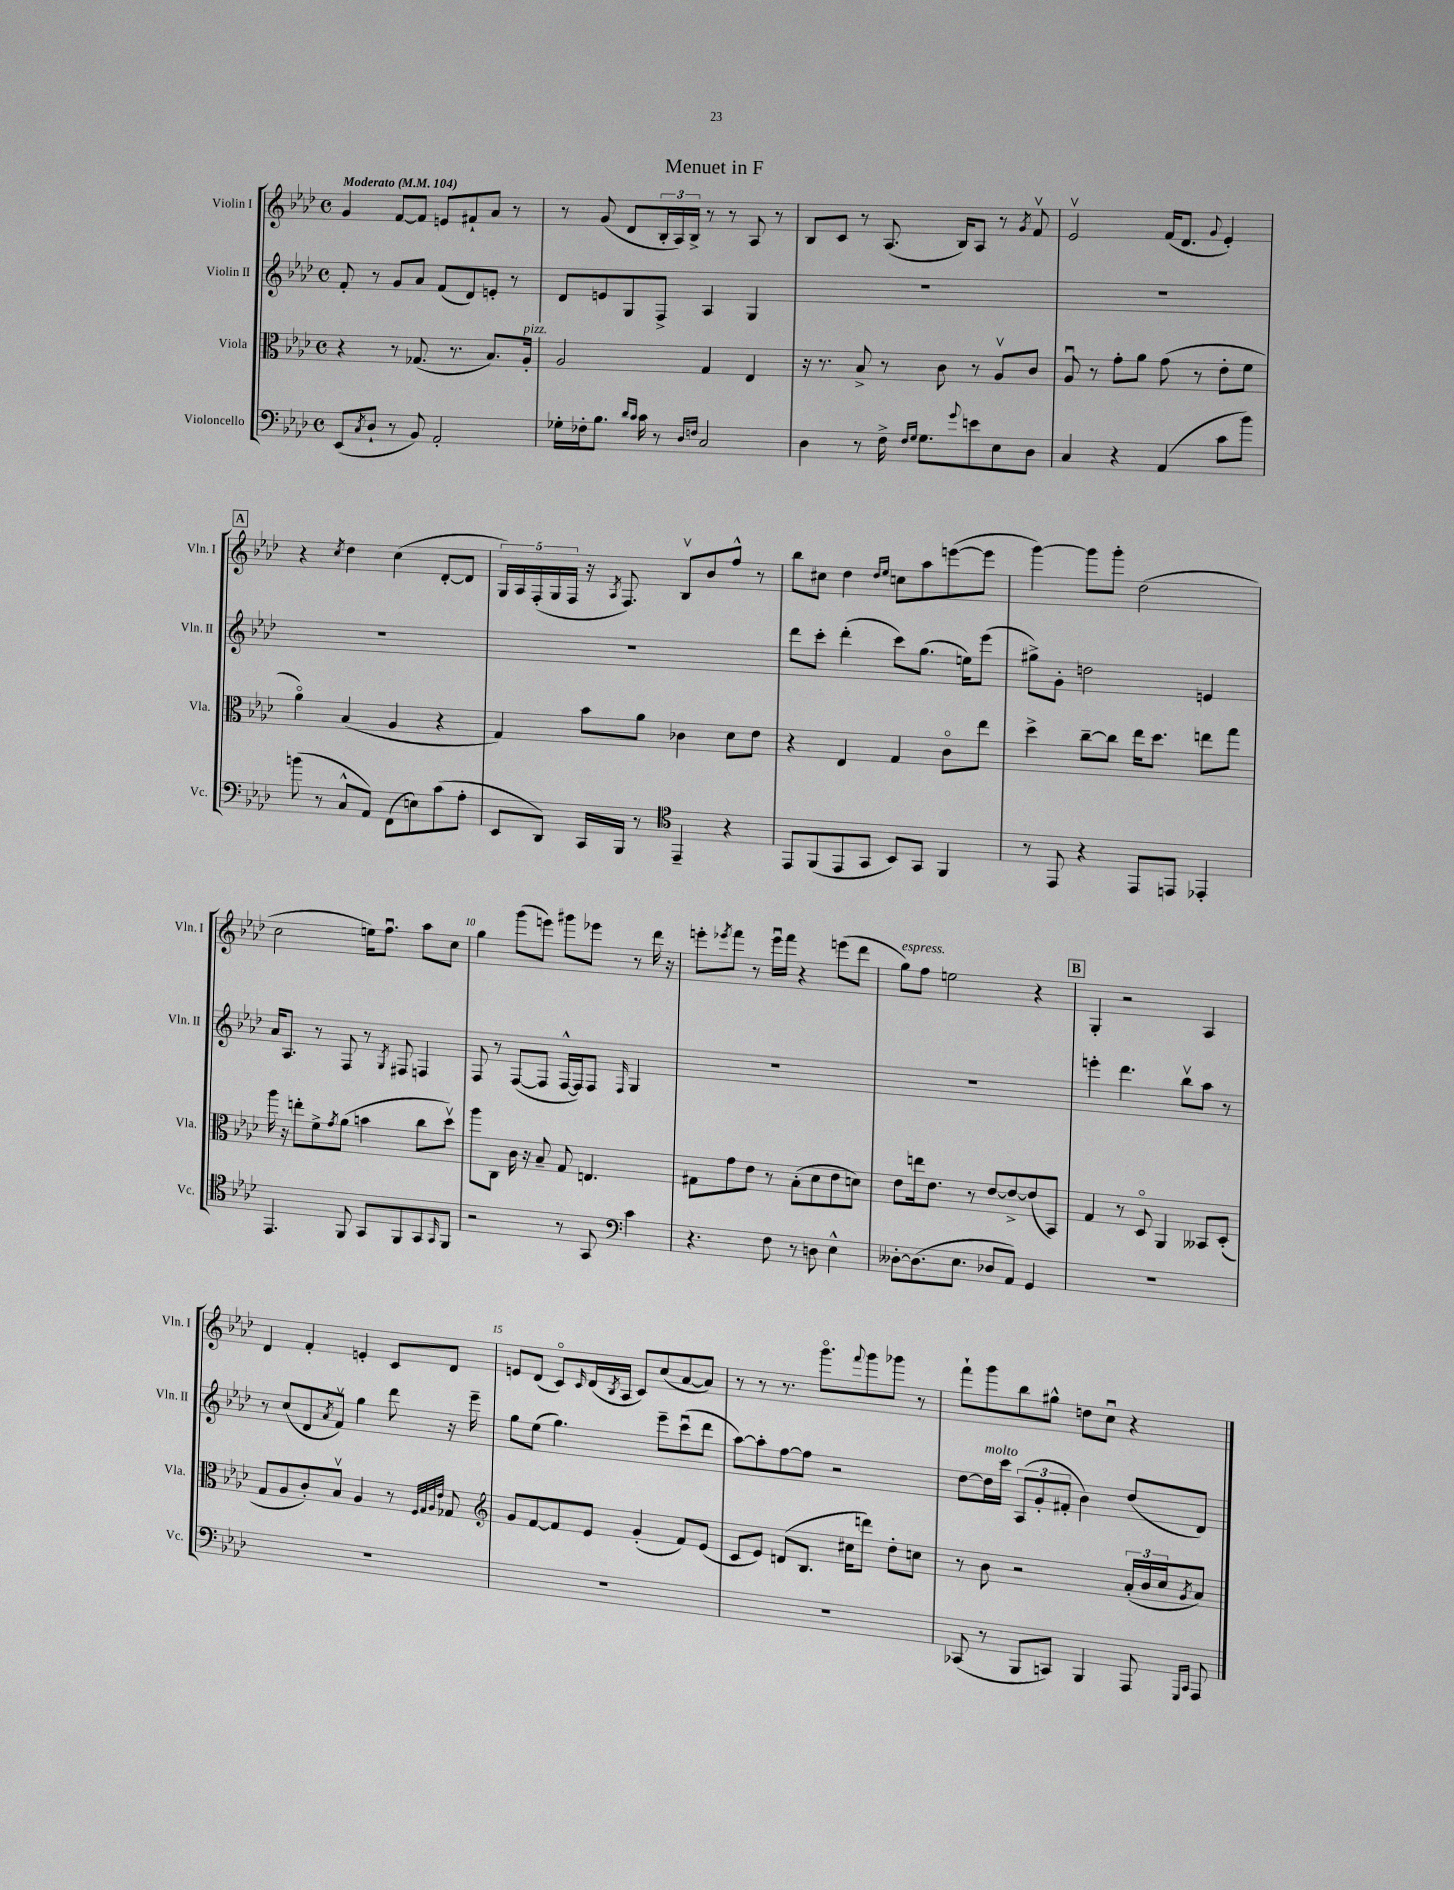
\header { title = "Menuet in F" }
<<
\new StaffGroup <<
\new Staff = "s0" \with { instrumentName = "Violin I" shortInstrumentName = "Vln. I" } {
    \clef treble \key aes \major \defaultTimeSignature \time 4/4 \tempo "Moderato" 4 = 104
    g'4 f'8~ f'8 e'8 fis'8-! aes'8 r8 |
    r8 g'8( des'8 \tuplet 3/2 { bes16-. aes16) bes16-> } r8 r8 aes8 r8 |
    bes8 c'8 r8 aes8.( bes16) aes8 r8 \acciaccatura { g'8 } f'8\upbow |
    ees'2\upbow f'16( des'8. \appoggiatura { g'8 } ees'4-.) |
    \mark \markup { \box "A" } r4 \acciaccatura { c''8 } des''4 c''4( des'8~-. des'8 |
    \tuplet 5/4 { g16) aes16 f16-.( g16 f16 } r16 \acciaccatura { aes8 } f8.) bes8\upbow bes'8 f''8-^ r8 |
    bes''8 cis''8 des''4 \grace { des''16 ees''16 } c''8 aes''8 e'''8~( e'''8 |
    g'''4~) g'''8 g'''8-. des''2( |
    c''2 e''16) f''8.\downbow aes''8 c''8 |
    g''4 g'''8( e'''8) gis'''8 ees'''8 r8 des'''16 r16 |
    e'''8-. \acciaccatura { ees'''8 } f'''8 r8 ees'''16\downbow f'''16 r4 e'''8( des'''8 |
    g''8^\markup { \italic "espress." }) f''8 e''2 r4 |
    \mark \markup { \box "B" } g4-. r2 aes4 |
    des'4 f'4-. e'4-. c'8 des'8 |
    e'8 des'8( c'8\flageolet) \grace { c'16 } des'16( \acciaccatura { bes8 } aes16 c'8) c''8( aes'8~ aes'8) |
    r8 r8 r8. g'''8.\flageolet \appoggiatura { f'''8 } g'''8 ges'''8 r8 |
    f'''8-! g'''8 bes''8 gis''8-^ d''8 c''8\downbow r4 \bar "|." |
}
\new Staff = "s1" \with { instrumentName = "Violin II" shortInstrumentName = "Vln. II" } {
    \clef treble \key aes \major \defaultTimeSignature \time 4/4
    f'8-. r8 g'8 aes'8 f'8( des'8) e'8-. r8 |
    des'8 e'8 g8 f8-> aes4 g4 |
    R1 |
    R1 |
    \mark \markup { \box "A" } R1 |
    R1 |
    des'''8 c'''8-. des'''4-.( c'''8) g''8.( e''16) ees'''8( |
    gis''8->) g'8-. d''2 e'4 |
    aes'16 aes8. r8 f8 r8 \acciaccatura { g8 } fis8 f4 |
    f8 r8 f8~( f8 f16~-^ f16) f8 \grace { f16 } g4 |
    R1 |
    R1 |
    \mark \markup { \box "B" } e'''4-. des'''4. bes''8\upbow aes''8 r8 |
    r8 c''8( des'8 \acciaccatura { aes'8 } f'8\upbow) g''4 des'''8 r16 ees'''16-- |
    g''8 ees''8( g''4.) ees'''8-- c'''8\downbow( des'''8 |
    aes''8~) aes''8-. f''8~ f''8 r2 |
    des''8~ des''16^\markup { \italic "molto" } c'''16 \tuplet 3/2 { aes8( g'8-. fis'8-. } bes'4) des''8( des'8) \bar "|." |
}
\new Staff = "s2" \with { instrumentName = "Viola" shortInstrumentName = "Vla." } {
    \clef alto \key aes \major \defaultTimeSignature \time 4/4
    r4 r8 ges8.( r8. bes8.) aes16-.^\markup { \italic "pizz." } |
    aes2 g4 ees4 |
    r16 r8. bes8-> r8 c'8 r8 aes8\upbow c'8 |
    aes8\downbow r8 g'8-. aes'8 g'8( r8 ees'8-. f'8 |
    \mark \markup { \box "A" } aes'4\flageolet) bes4( aes4 r4 |
    g4) bes'8 aes'8 ces'4 des'8 ees'8 |
    r4 ees4 g4 c'8\flageolet ees''8 |
    des''4-> c''8~-- c''8 ees''16 des''8. e''8 g''8 |
    aes''16 r16 e''8-. f'8-> \acciaccatura { g'8 } aes'8( b'4 c''8 des''8\upbow) |
    aes''8 c8 c'16 r16 bes8-- g8 e4. |
    gis8 g'8 ees'8 r8 bes8-.( des'8 ees'8 d'8) |
    ees'8 e''16 ees'8. r8 ees'8~ ees'8~-> ees'8( bes,8) |
    \mark \markup { \box "B" } g4 r8 des8\flageolet aes,4 beses,8 des8-.( |
    g8 aes8 c'8-.) bes8\upbow aes4 r8 \grace { f32 g32 aes32 ees'32 } ges8 |
    \clef treble g'8 f'8~ f'8 ees'8 g'4-.( f'8) ees'8( |
    c'8 ees'8) d'8( bes8. cis''16 d'''8) des''8-. c''8 |
    r8 bes'8 r2 \tuplet 3/2 { aes'16-.( bes'16 c''16 } \acciaccatura { g'8 } aes'8) \bar "|." |
}
\new Staff = "s3" \with { instrumentName = "Violoncello" shortInstrumentName = "Vc." } {
    \clef bass \key aes \major \defaultTimeSignature \time 4/4
    ees,8( \acciaccatura { c8 } des8-! r8 bes,8) aes,2-. |
    ges16-. fes16-. bes8. \grace { des'16 c'16 } c'16 r8 \grace { des16 f16 } c2 |
    des4 r8 f16-> \grace { f16 g16 } g8. \appoggiatura { g'8 } e'8 ees8 des8 |
    c4 r4 aes,4( c'8 bes'8) |
    \mark \markup { \box "A" } b'8( r8 c8-^ aes,8) f,8( e8) c'8( aes8-. |
    ees,8 des,8) c,16 bes,,16 r8 \clef tenor ees,4-- r4 |
    ees,8 f,8( ees,8 g,8 bes,8) g,8 f,4 |
    r8 ees,8 r4 ees,8 e,8 ees,4-. |
    ees,4. f,8 g,8 f,8 g,8 \grace { g,16 } f,8 |
    r2 r8 g,8 \clef bass c'4 |
    r4. f8 r8 d8 ees4-^ |
    deses8~-. deses8.( ees8. des8 aes,8) g,4 |
    \mark \markup { \box "B" } R1 |
    R1 |
    R1 |
    R1 |
    ces,8( r8 bes,,8 c,8) bes,,4 aes,,8 \grace { g,,16 c,16 } aes,,8 \bar "|." |
}
>>
>>
\layout { \context { \Score \override BarNumber.break-visibility = ##(#f #t #t) barNumberVisibility = #(every-nth-bar-number-visible 5) } }
